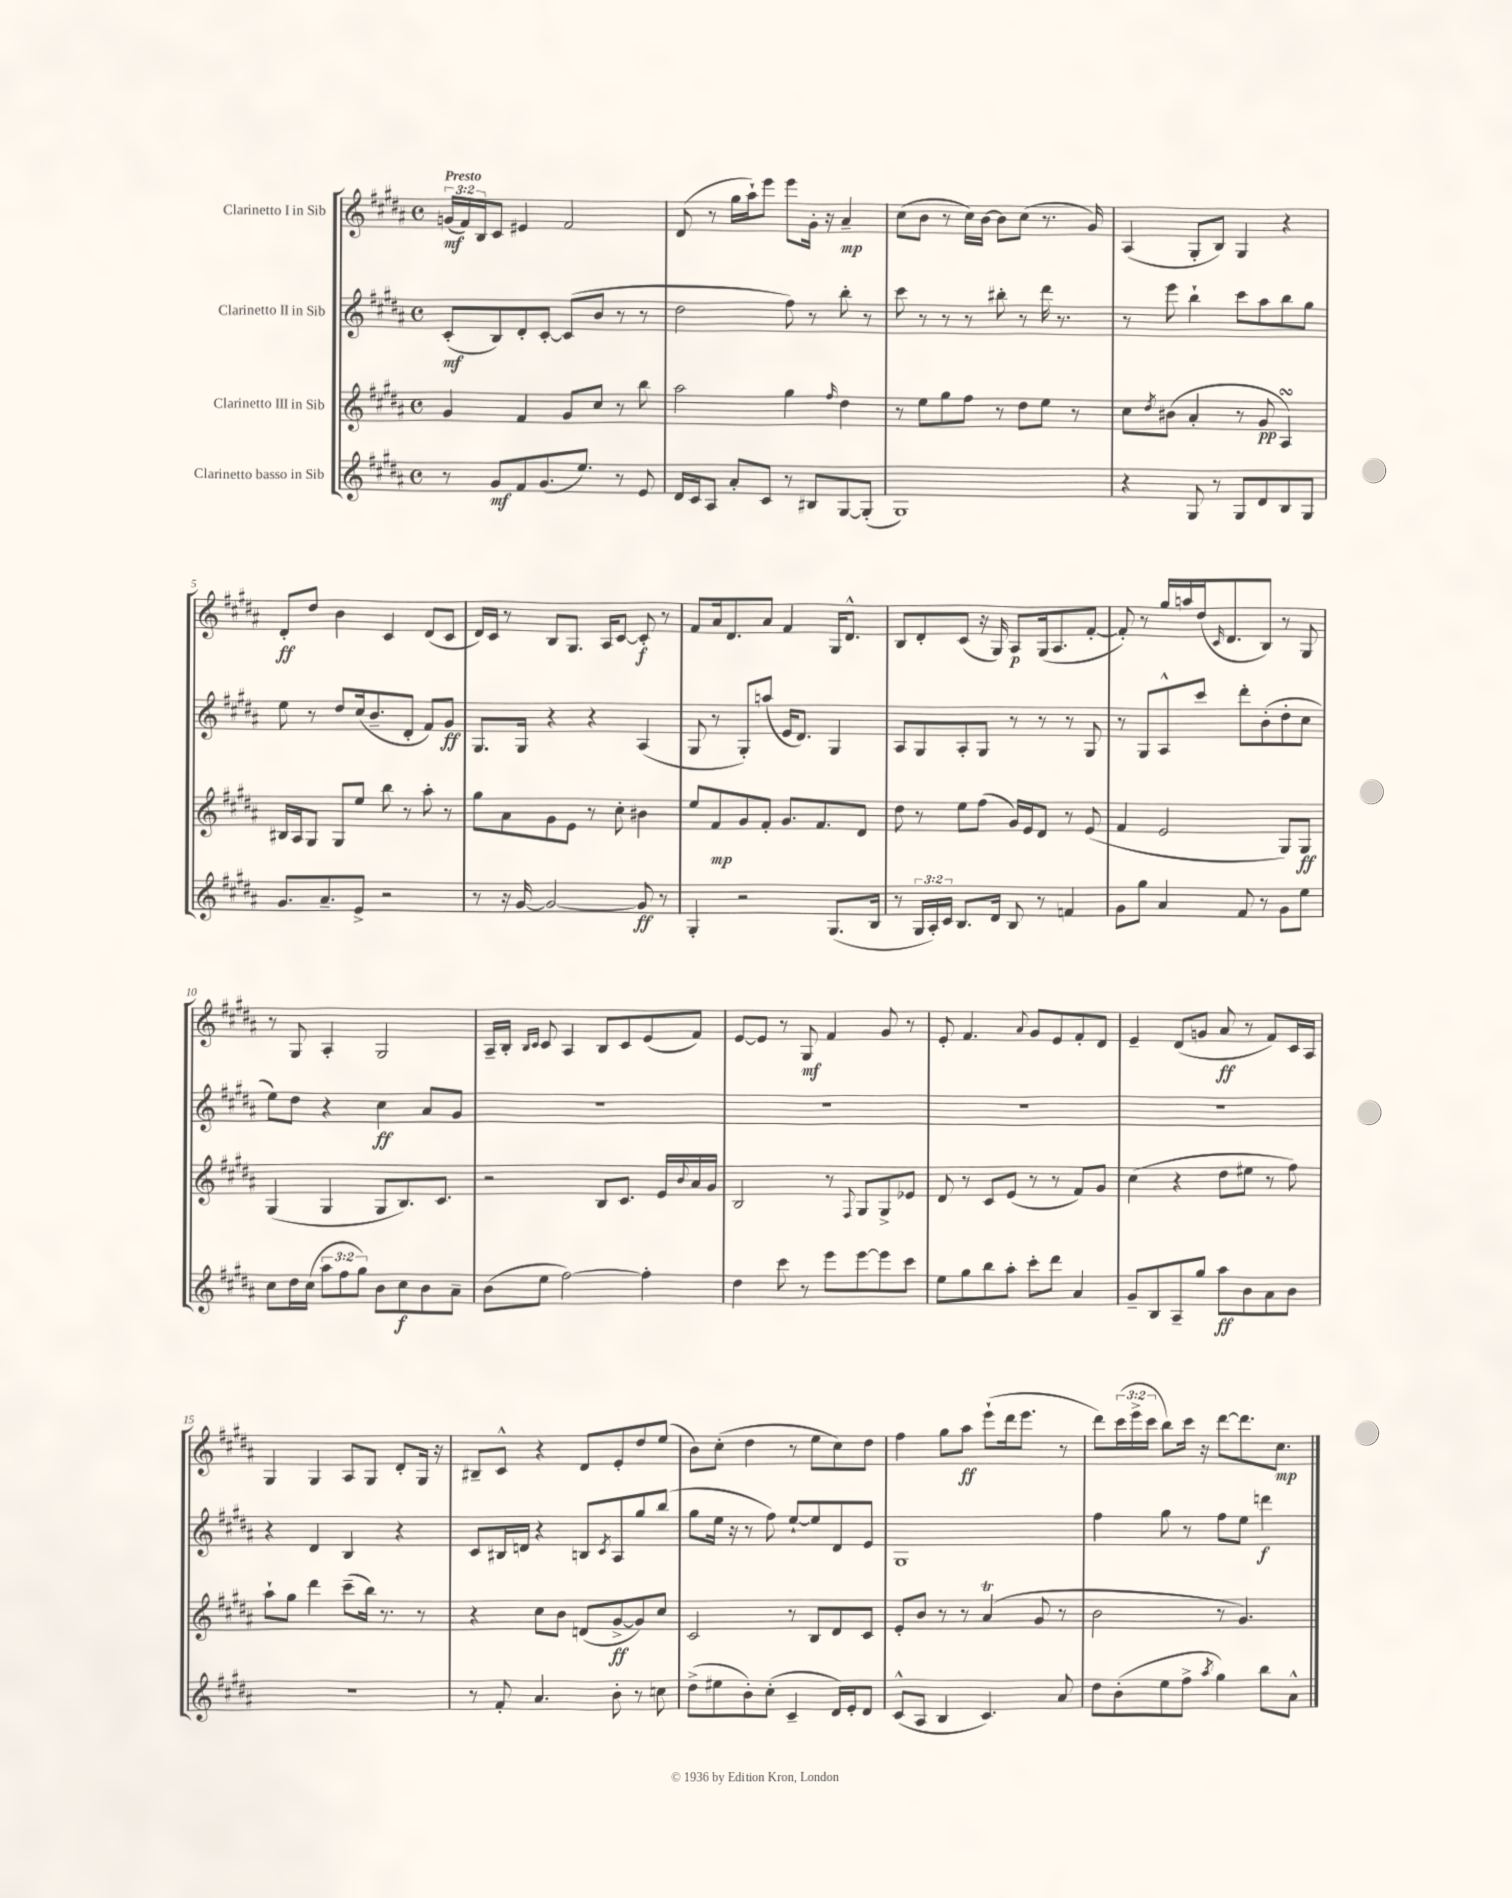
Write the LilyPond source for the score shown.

<<
\new StaffGroup <<
\new Staff = "s0" \with { instrumentName = "Clarinetto I in Sib" } {
    \clef treble \key b \major \defaultTimeSignature \time 4/4 \override Staff.TupletNumber.text = #tuplet-number::calc-fraction-text \tempo "Presto"
    \tuplet 3/2 { g'16\mf( fis'16) b16 } cis'8 eis'4 fis'2 |
    dis'8( r8 gis''16 ais''16-!) e'''8 e'''8 gis'16-. r16 ais'4--\mp |
    cis''8( b'8 r8 cis''16) b'16~ b'8 cis''8( r8. gis'16) |
    ais4( gis8-. b8) gis4 r4 |
    dis'8-.\ff dis''8 b'4 cis'4 dis'8( cis'8 |
    dis'16) cis'16 r8 b8 gis8. ais16 cis'8~ cis'8-.\f r8 |
    fis'8 ais'16 dis'8. ais'8 fis'4 gis16 dis'8.-^ |
    b8 dis'8-. cis'8( r16 gis16) ais8\p gis16( ais8. fis'8~-. |
    fis'8-.) r8 gis''16 a''16 dis''16( \grace { cis'16 } dis'8. b8) r8 gis8 |
    r8 gis8 ais4-. gis2 |
    ais16-- b16-. \grace { b16 cis'16 } cis'8 ais4 b8 cis'8 e'8( fis'8) |
    e'8~ e'8 r8 gis8\mf fis'4 gis'8 r8 |
    e'8-. fis'4. \appoggiatura { ais'8 } gis'8 e'8 fis'8-. dis'8 |
    e'4-- dis'8( g'8 ais'8\ff r8 fis'8) cis'16 ais16 |
    gis4 gis4 ais8 gis8 dis'8-. gis16 r16 |
    bis8-- cis'8-^ r4 dis'8 e'8-. dis''8 e''8( |
    b'8) cis''8-.( dis''4 r8 e''8 cis''8) dis''8 |
    fis''4 gis''8 ais''8\ff e'''8-!( dis'''16 e'''8. r8 |
    dis'''8) \tuplet 3/2 { cis'''16( e'''16-> cis'''16 } b''8) cis'''16 r16 dis'''8~ dis'''8. cis''8.\mp \bar "|." |
}
\new Staff = "s1" \with { instrumentName = "Clarinetto II in Sib" } {
    \clef treble \key b \major \defaultTimeSignature \time 4/4
    cis'8-.\mf( b8) dis'8-. cis'8~-. cis'8( b'8 r8 r8 |
    dis''2 fis''8) r8 b''8-. r8 |
    cis'''8 r8 r8 r8 bis''8-. r8 dis'''16 r8. |
    r8 e'''8 b''4-! cis'''8 ais''8 b''8 gis''8 |
    e''8 r8 dis''8 cis''16( b'8.-- dis'8-. fis'8) gis'8\ff |
    gis8. gis16 r4 r4 ais4( |
    gis8 r8 gis8-.) a''8( e'16 dis'8.) gis4 |
    ais8 gis8 ais8-. gis8 r8 r8 r8 gis8 |
    r8 gis8 ais8-^ cis'''8 dis'''8-. b'8-.( dis''8-. cis''8 |
    e''8) dis''8 r4 cis''4\ff ais'8 gis'8 |
    R1 |
    R1 |
    R1 |
    R1 |
    r4 dis'4 b4 r4 |
    cis'8 bis16 d'16 r4 b8 \acciaccatura { cis'8 } ais8 gis''8 b''8( |
    gis''8 e''16 r16 r8 fis''8) e''8~-! e''8 dis'8 e'8 |
    gis1 |
    fis''4 gis''8 r8 fis''8 e''8 d'''4\f \bar "|." |
}
\new Staff = "s2" \with { instrumentName = "Clarinetto III in Sib" } {
    \clef treble \key b \major \defaultTimeSignature \time 4/4
    gis'4 fis'4 gis'8 cis''8 r8 b''8 |
    ais''2 gis''4 \grace { fis''16 } dis''4 |
    r8 e''8 gis''8 fis''8 r8 dis''8 e''8 r8 |
    cis''8 \acciaccatura { dis''8 } bis'8( ais'4-. r8 gis'8\pp ais4\turn) |
    bis16 ais16 gis8 gis8 e''8 b''8 r8 ais''8-. r8 |
    gis''8 ais'8 gis'8 e'8 r8 cis''8-. bis'4 |
    e''8 fis'8\mp gis'8 fis'8-. gis'8. fis'8. dis'8 |
    dis''8 r8 e''8 fis''8( gis'16) e'16 dis'8 r8 e'8( |
    fis'4 e'2 gis8) gis8\ff |
    gis4( gis4 gis8 b8.) cis'8. |
    r2 b8 cis'8. e'16 \appoggiatura { b'8 } ais'16 gis'16 |
    b2 r8 \appoggiatura { fis8 } gis8 gis8-> ees'8 |
    dis'8 r8 cis'8 e'8( r8 r8 fis'8) gis'8 |
    cis''4( r4 dis''8 eis''8 r8 fis''8) |
    ais''8-! gis''8 dis'''4 cis'''8--( b''16) r8. r8 |
    r4 cis''8 b'8 d'8( gis'8~->\ff gis'8) cis''8 |
    cis'2 r8 b8 dis'8 cis'8 |
    e'8-. b'8 r8 r8 ais'4\trill( gis'8 r8 |
    b'2 r8 gis'4.) \bar "|." |
}
\new Staff = "s3" \with { instrumentName = "Clarinetto basso in Sib" } {
    \clef treble \key b \major \defaultTimeSignature \time 4/4 \override Staff.TupletNumber.text = #tuplet-number::calc-fraction-text
    r8 gis'8\mf fis'8 gis'8.( e''8.) r8 e'8 |
    dis'16 cis'16 ais8 ais'8-. cis'8 r8 bis8 gis8~ gis8-.( |
    gis1) |
    r4 gis8 r8 gis8 dis'8 b8 gis8 |
    gis'8. ais'8.-- e'8-> r2 |
    r8 r16 gis'16~ gis'2~ gis'8\ff r8 |
    gis4-. r2 gis8.( b16 |
    r8 \tuplet 3/2 { gis16 ais16-.) cis'16 } b8. dis'16 b8 r8 f'4 |
    gis'8 gis''8 ais'4 fis'8 r8 gis'8 e''8 |
    cis''8 dis''16 cis''16( \tuplet 3/2 { ais''8 fis''8 gis''8) } b'8 cis''8\f b'8 ais'8-- |
    b'8( e''8 fis''2~) fis''4-. |
    dis''4 cis'''8 r8 e'''8 e'''8~ e'''8 cis'''8 |
    e''8 gis''8 b''8 ais''8-. cis'''8-. dis'''8 ais'4 |
    gis'8-- b8 ais8-- gis''8 ais''8\ff b'8 ais'8 b'8 |
    R1 |
    r8 fis'8-. ais'4. b'8-. r8 c''8 |
    dis''8->( eis''8 b'8-.) cis''8-.( cis'4-- dis'16) e'16-. dis'8 |
    cis'8-^( ais8 b4 cis'4.) ais'8 |
    dis''8 b'8-.( e''8 fis''8-> \acciaccatura { ais''8 } gis''4) b''8 ais'8-^ \bar "|." |
}
>>
>>
